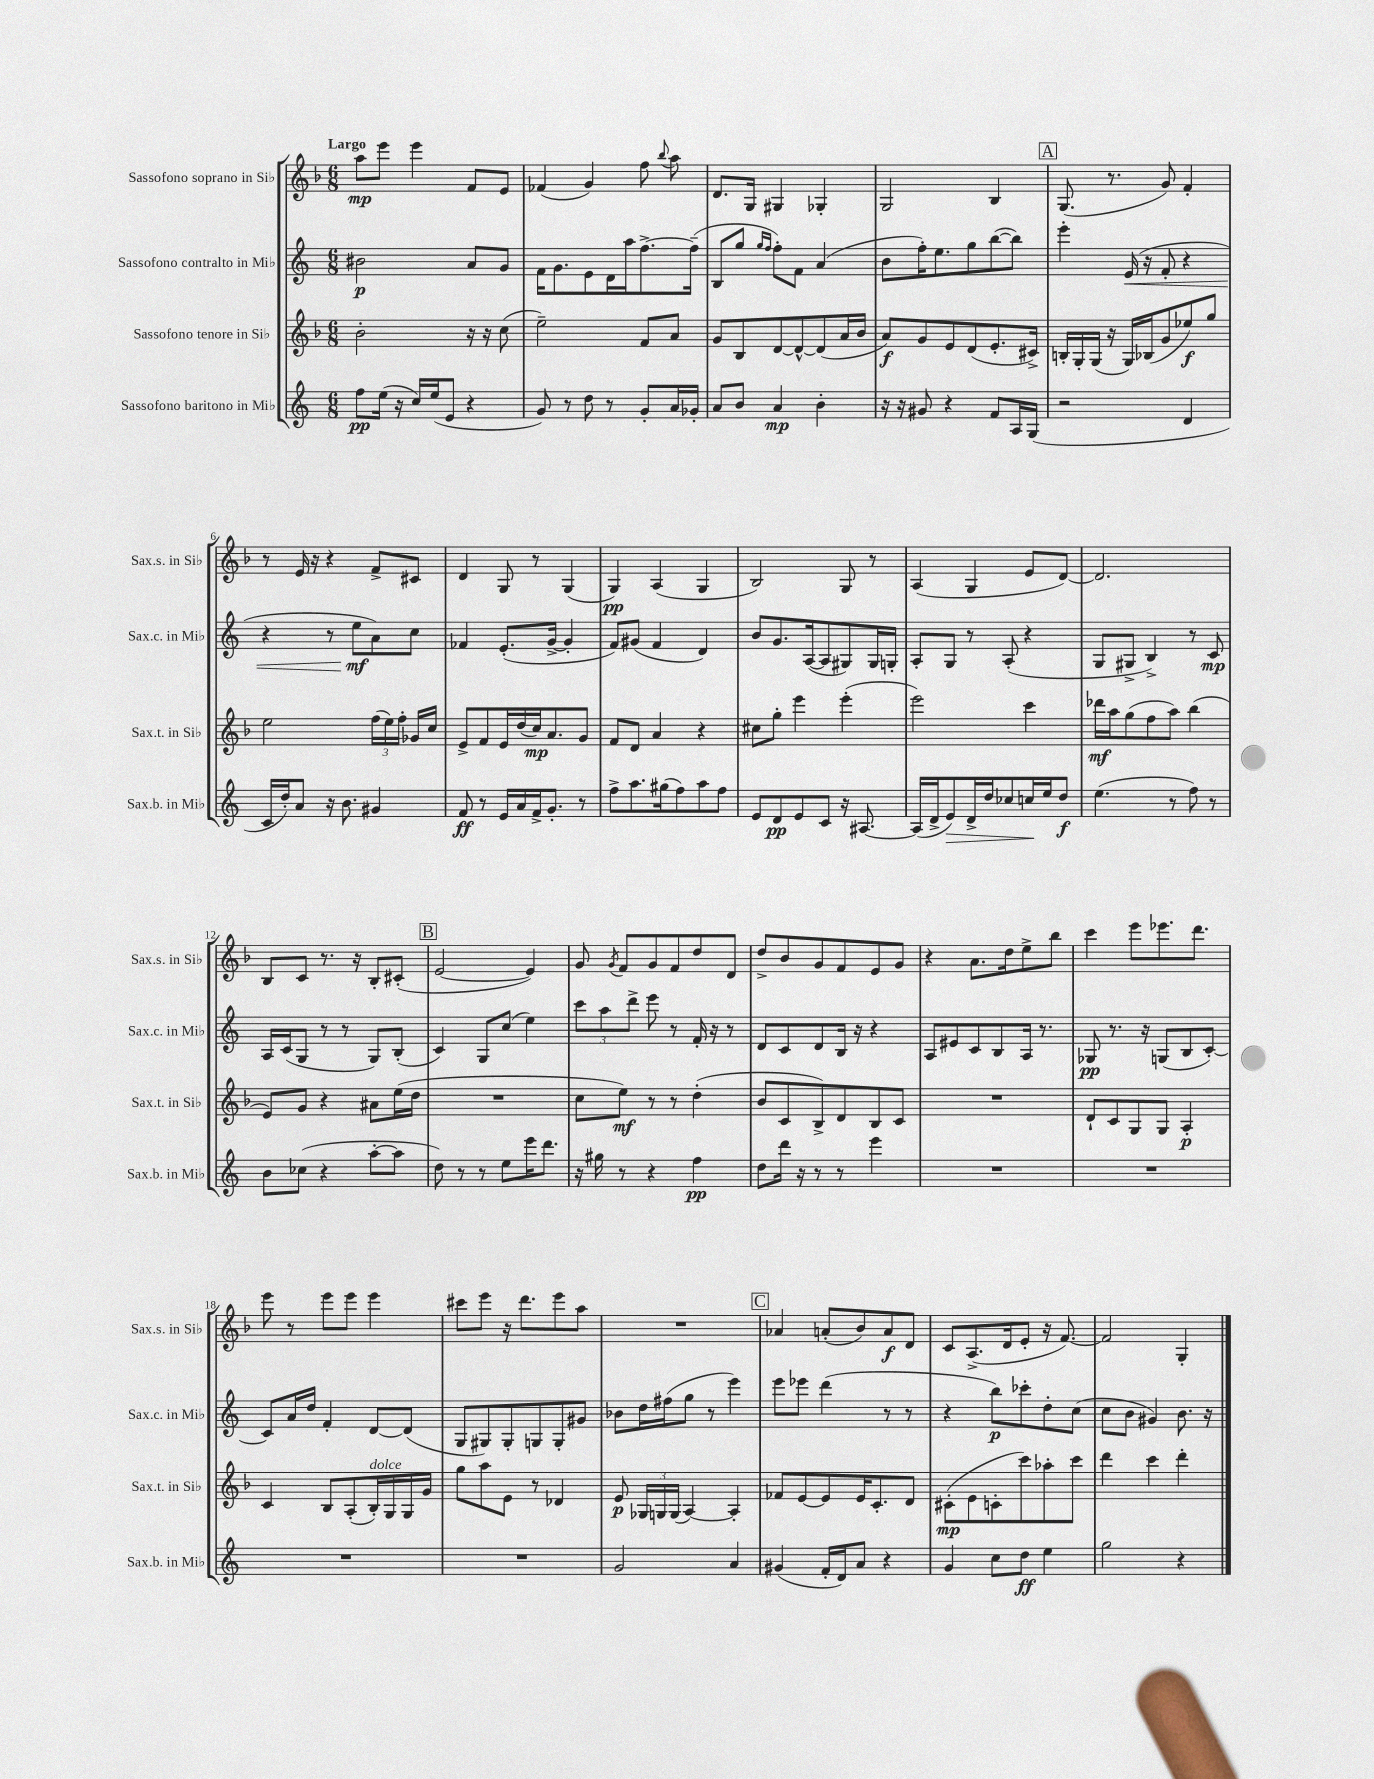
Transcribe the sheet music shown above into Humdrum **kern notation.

**kern	**kern	**kern	**kern
*staff4	*staff3	*staff2	*staff1
*clefG2	*clefG2	*clefG2	*clefG2
*k[]	*k[b-]	*k[]	*k[b-]
*M6/8	*M6/8	*M6/8	*M6/8
8ff\L	2b-'\	2b#\	8aa\L
(16ee\Jk	.	.	8eee\J
16r	.	.	.
16cc/LL)	.	.	4eee\
(16ee/J	.	.	.
8e/J	.	.	.
4r	16r	8a/L	8f/L
.	16r	.	.
.	(8cc\	8g/J	8e/J
=	=	=	=
8g/)	2ee~\)	16f\LK	(4f-/
.	.	8.g\	.
8r	.	.	.
8dd\	.	8e\	4g/)
8r	.	16d\L	.
.	.	16aa\J	.
8g'/L	8f/L	[8.ff^\	8ff\
.	.	.	8qqbb-/
16a/L	8a/J	.	8aa\
16g-'/JJ	.	(16ff~\]Jk	.
=	=	=	=
8a/L	8g/L	8B/L	8.d/L
8b/J	8B-/	8gg/J	.
.	.	.	16G/Jk
.	.	16qqgg/LL	.
.	.	16qqff/JJ	.
4a/	[8d/	8ff'\L)	4G#/
.	8d^^/_	8f\J	.
4b'\	(8d/]	(4a/	4G-'/
.	16a/L	.	.
.	16b-/JJ	.	.
=	=	=	=
16r	8a/L)	8b\L	2G/
16r	.	.	.
8g#/	8g/	16ff'\K)	.
.	.	8.ee\	.
4r	8e/	.	.
.	(8d/	8gg\	.
8f/L	8.e'/	([8bb\	4B-/
16A/L	.	8bb\]J)	.
(16G/JJ	16c#^/Jk)	.	.
=	=	=	=
2r	16B'/LL	4eee'\	(8.G/
.	16G'/	.	.
.	(16G/JJ	.	.
.	16r	.	8.r
.	16G/LL)	(16e/	.
.	(16B-/J	16r	.
.	8g/	8f'/	8g/)
4d/	8ee-/)	4r	4f'/
.	8gg/J	.	.
=	=	=	=
16c/LL	2ee\	4r	8r
16dd'/J)	.	.	.
8a/J	.	.	16e/
.	.	.	16r
16r	.	8r	4r
8.b\	.	.	.
.	.	8ee\L	.
4g#/	(24ff\LL	8a\)	8f^/L
.	24ee\)	.	.
.	24ff'\JJ	.	.
.	16g-/LL	8cc\J	8c#/J
.	16cc/JJ	.	.
=	=	=	=
8f/	8e^/L	4f-/	4d/
8r	8f/	.	.
16e/LL	16e/L	(8.e'/L	8G/
16a/	(16dd/	.	.
16f^/J	16cc/J)	.	8r
8.g'/J	8.a/	[16g^/Jk	.
.	.	4g'/]	(4G/
8r	8g/J	.	.
=	=	=	=
8ff^\L	8f/L	8f/L)	4G/)
8.aa\	8d/J	(8g#/J	.
.	4a/	4f/	(4A/
(16gg#\k	.	.	.
8ff\)	.	.	.
8aa\	4r	4d/)	4G/
8ff\J	.	.	.
=	=	=	=
8e/L	8cc#\L	8b/L	2B-/)
8d/	8gg'\J	8.g/	.
8e/	4eee\	.	.
.	.	([16A/k	.
8c/J	.	8A/]	.
16r	(4eee'\	8G#/)	8G/
[8.A#/	.	.	.
.	.	16G#/L	8r
.	.	16G'/JJ	.
=	=	=	=
(16A#/]LL	2eee\)	8A'/L	(4A/
16d^/J	.	.	.
8e/)	.	8G/J	.
16d^/L	.	8r	4G/
16dd/J	.	.	.
8cc-/	.	(8A'/	.
16cc/L	4ccc\	4r	8e/L
16ee/J	.	.	.
8dd/J	.	.	[8d/J)
=	=	=	=
(4.ee\	16ddd-\LL	8G/L	2.d/]
.	16aa\J	.	.
.	(8gg\	8G#^/J	.
.	8ff\	4B^/)	.
8r	8aa\J)	.	.
8ff\)	(4bb-\	8r	.
8r	.	8c/	.
=	=	=	=
8b\L	8e/L)	16A/LL	8B-/L
.	.	(16c/J	.
(8cc-\J	8g/J	8G/J	8c/J
4r	4r	8r	8.r
.	.	8r	.
.	.	.	16r
[8aa'\L	8a#\L	8G/L)	8B-'/L
8aa\]J	(16ee\L	(8B'/J	(8c#'/J
.	16dd\JJ	.	.
=	=	=	=
8dd\)	2.r	4c/)	[2e/
8r	.	.	.
8r	.	8G/L	.
8ee\L	.	(8cc/J	.
16eee\K	.	4ee\)	4e/])
8.ddd\J	.	.	.
=	=	=	=
16r	8cc\L	12ccc\L	8g/
16gg#\	.	.	.
.	.	12aa\	.
.	.	.	8qg/
8r	8ee\J)	.	8f/L
.	.	12ddd^\J	.
4r	8r	8eee\	8g/
.	8r	8r	8f/
4ff\	(4dd'\	16f'/	8dd/
.	.	16r	.
.	.	8r	8d/J
=	=	=	=
8dd\L	8b-/L	8d/L	8dd^/L
16ddd\Jk	8c/	8c/	8b-/
16r	.	.	.
8r	8B-^/)	8d/	8g/
8r	8d/	16B/Jk	8f/
.	.	16r	.
4eee\	8B-/	4r	8e/
.	8c/J	.	8g/J
=	=	=	=
2.r	2.r	8A/L	4r
.	.	8e#/	.
.	.	8c/	8.a\L
.	.	8B/	.
.	.	.	16dd\k
.	.	16A/Jk	8ee^\
.	.	8.r	.
.	.	.	8bb-\J
=	=	=	=
2.r	8d`/L	8G-/	4ccc\
.	8c/	8.r	.
.	8G/	.	8eee\L
.	.	16r	.
.	8G/J	(8G/L	8.eee-\
.	4A'/	8B/	.
.	.	.	8.ddd\J
.	.	[8c'/J)	.
=	=	=	=
2.r	4c/	8c/]L	8eee\
.	.	16a/L	8r
.	.	16dd/JJ	.
.	8B-/L	4f'/	8eee\L
.	(8A'/	.	8eee\J
.	16B-'/L)	[8d/L	4eee\
.	16G/	.	.
.	16G/	(8d/]J	.
.	16g/JJ	.	.
=	=	=	=
2.r	8gg\L	8G/L	8ccc#\L
.	8aa\	8G#/)	8eee\J
.	8e\J	8G#'/	16r
.	.	.	8.ddd\L
.	8r	8G/	.
.	4d-/	8G'/	8eee\
.	.	8g#/J	8aa\J
=	=	=	=
2g/	8e/	8b-\L	2.r
.	24G-/LL	16dd\L	.
.	24G/	.	.
.	.	(16ff#\J	.
.	(24G/JJ	.	.
.	[4A/)	8gg\J	.
.	.	8r	.
4a/	4A'/]	4eee\)	.
=	=	=	=
(4g#/	8f-/L	8eee\L	4a-/
.	[8e/	8eee-\J	.
16f'/LL	8e/]	(4ddd\	(8a'/L
16d/J)	.	.	.
8a/J	16e/K	.	8b-/)
.	8.c'/	.	.
4r	.	8r	8a/
.	8d/J	8r	8d/J
=	=	=	=
4g/	(8c#'\L	4r	8c/L
.	8e\	.	(8.A^/
8cc\L	8c'\	8bb\L)	.
.	.	.	16d/k
8dd\J	8ccc\)	8ccc-'\	8e'/J
4ee\	8aa-'\	8dd'\	16r
.	.	.	[8.f/)
.	8ccc\J	(8cc\J	.
=	=	=	=
2gg\	4ddd\	8cc\L	2f/]
.	.	8b\J	.
.	4ccc\	4g#/)	.
4r	4ddd'\	8.b\	4G'/
.	.	16r	.
==	==	==	==
*-	*-	*-	*-
